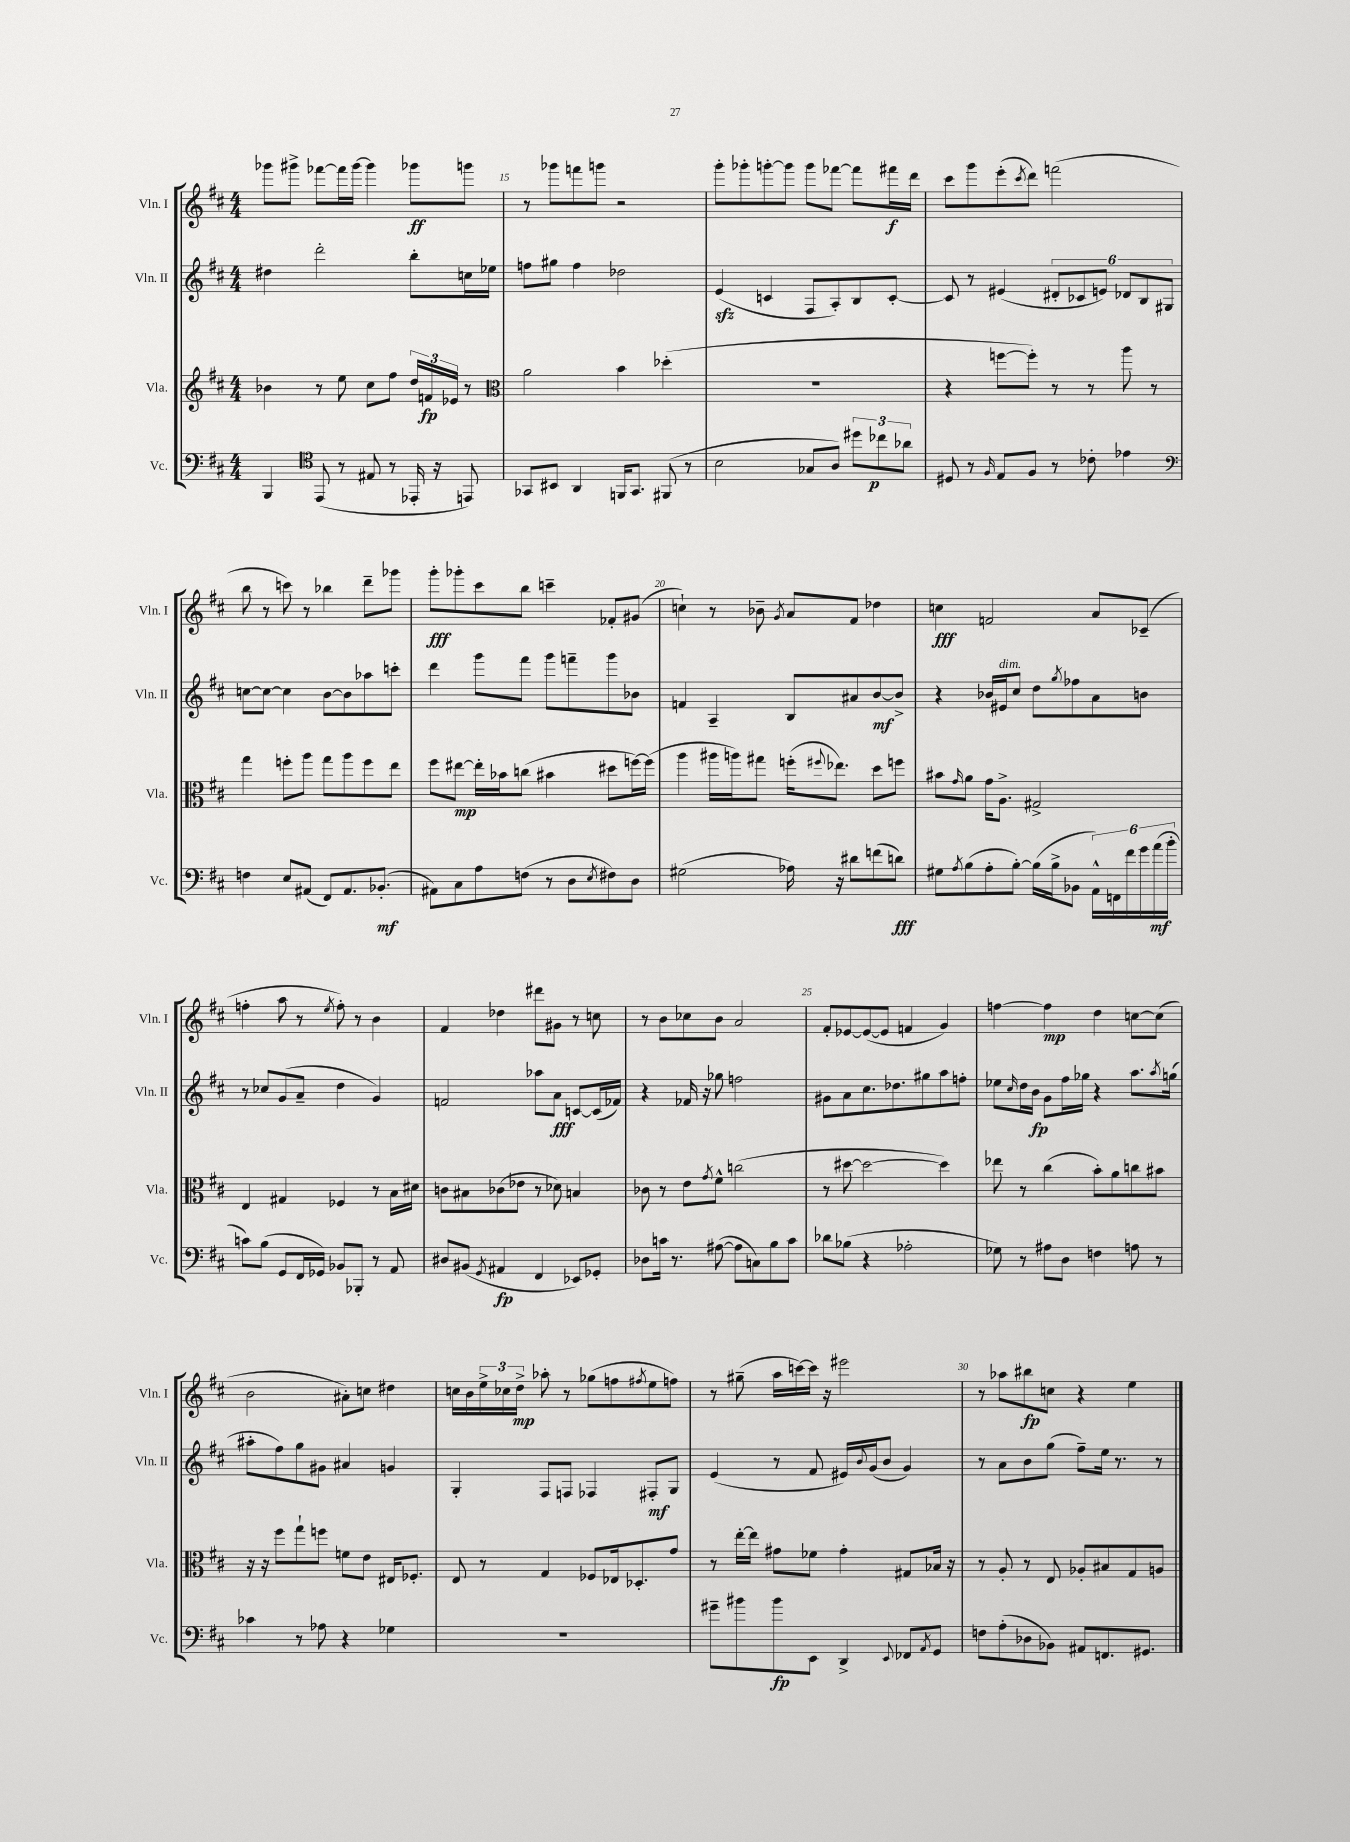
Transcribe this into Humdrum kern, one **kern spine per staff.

**kern	**kern	**kern	**kern
*staff4	*staff3	*staff2	*staff1
*clefF4	*clefG2	*clefG2	*clefG2
*k[f#c#]	*k[f#c#]	*k[f#c#]	*k[f#c#]
*M4/4	*M4/4	*M4/4	*M4/4
4BBB	4b-	4dd#	8ggg-
.	.	.	8ggg#^
*clefC4	*	*	*
(8EE	8r	2ddd'	[8fff-
8r	8ee	.	16fff-]
.	.	.	[16ggg#
8E#	8cc#	.	4ggg#]
8r	8ff#	.	.
16EE-'	24dd	8bb'	8ggg-
.	24f	.	.
16r	.	.	.
.	24e-	.	.
8EE)	8r	16cc	8ggg
.	.	16ee-	.
=	=	=	=
*	*clefC3	*	*
8GG-	2a	8ff	8r
8BB#	.	8gg#	8ggg-
4AA	.	4ff	8fff
.	.	.	8ggg
16FF	4b	2dd-	2r
8.GG-	.	.	.
(8FF#	(4dd-'	.	.
8r	.	.	.
=	=	=	=
2B	1r	(4e	8ggg'
.	.	.	8ggg-'
.	.	4c	[8ggg'
.	.	.	8ggg]
8G-	.	8F#	8ggg
8A)	.	8A')	[8fff-
12dd#	.	8B	8fff-]
12cc-	.	.	.
.	.	[8c'	16fff#
12a-	.	.	.
.	.	.	16ddd
=	=	=	=
8D#	4r	8c]	8ccc#
8r	.	8r	8ggg
16qqF#	.	.	.
8E	[8ff	(4e#	(8eee'
.	.	.	8qccc#
8F#	8ff'])	.	8ddd)
8r	8r	12d#'	(2fff
.	.	12c-	.
8c-'	8r	.	.
.	.	12e)	.
4e-	8aa	12d-	.
.	.	12B	.
.	8r	.	.
.	.	12G#	.
=	=	=	=
*clefF4	*	*	*
4F	4gg	[8cc	8bb
.	.	8cc_	8r
8E	8ff'	4cc]	8ccc)
(8AA#	8aa	.	8r
8FF#)	8gg	[8b	4bb-
8.AA#	8aa	8b]	.
.	8ff	8aa-	8ddd~
(8.BB-'	.	.	.
.	8ee	8ccc'	8ggg-
=	=	=	=
8AA#)	8ff#	4ddd	8ggg'
8C#	[8ee#	.	8ggg-'
8A	16ee#']	8ggg	8ccc#
.	16b-	.	.
(8F	(8cc	8fff#	8bb
8r	4b#	8ggg	4ccc~
8D	.	8fff~	.
8qE	.	.	.
8F#)	8dd#	8ggg	8f-'
8D	[16ff)	8b-	(8g#
.	(16ff]	.	.
=	=	=	=
(2G#	4aa	4f	4cc`)
.	16aa#	4A~	8r
.	16aa)	.	.
.	8gg#	.	8b-~
.	.	.	8qg
16A-)	(16ff'	8B	8a
.	8qqff#	.	.
16r	8.ee-)	.	.
8d#	.	8a#	8f#
(8f	8dd	[8b	4dd-
8d)	8ff	8b^]	.
=	=	=	=
8G#	8b#	4r	4cc
8qA	16qqg	.	.
(8B	8a	.	.
8A'	16g	16b-	2f
.	8.A^	16e#	.
[8B')	.	8cc#	.
(16B]	2G#^	8dd	.
16B^	.	.	.
.	.	8qgg	.
8BB-	.	8ff-	.
24AA^^)	.	8a	8a
24FF	.	.	.
24f#	.	.	.
24g	.	8b	(8c-~
(24a	.	.	.
24b'	.	.	.
=	=	=	=
8c)	4E	8r	4ff'
(8B	.	8cc-	.
8GG	4G#	(8g	8aa
16FF#	.	8a~	8r
16GG-)	.	.	.
.	.	.	8qee
8BB-	4F-	4dd	8ff')
8BBB-'	.	.	8r
8r	8r	4g)	4b
8AA	16B	.	.
.	16d#	.	.
=	=	=	=
8D#	8c	2f	4f#
(8BB#	8B#	.	.
8qGG	.	.	.
4AA#	(8c-	.	4dd-
.	8e-	.	.
4FF#	8r	8aa-	8ddd#
.	8d-)	8a	8g#
8EE-)	4B	[8c	8r
8GG-'	.	(16c]	8cc
.	.	16f-)	.
=	=	=	=
8D-	8c-	4r	8r
16c	8r	.	8b
8.r	.	.	.
.	8e	16f-	8cc-
.	.	16r	.
.	8qg	.	.
([8A#	8f#^^	8gg-	8b
8A#]	(2cc	2ff	2a
8C)	.	.	.
8B	.	.	.
8c	.	.	.
=	=	=	=
8d-	8r	8g#	8f#'
(8B-	[8dd#	8a	[8e-
4r	2dd#_	8.cc#	(8e-_
.	.	.	8e-]
.	.	8.dd-	.
2A-'	.	.	4f
.	.	8gg#	.
.	4dd#])	8aa	4g)
.	.	8ff'	.
=	=	=	=
8G-)	8ee-	8ee-	[4ff
.	.	16qqcc#	.
8r	8r	16dd	.
.	.	16b	.
8A#	(4cc#	8g	4ff]
8D	.	16ff#	.
.	.	16gg-	.
4F	8b')	4r	4dd
.	8a	.	.
8A	8cc	8.aa	[8cc
8r	8b#	.	(8cc]
.	.	8qaa	.
.	.	(16gg	.
=	=	=	=
4c-	16r	8aa#'	2b
.	16r	.	.
.	8ff#	8ff#)	.
8r	8gg`	8gg	.
8A-	8ff	8g#	.
4r	8f	4a#	8a#')
.	8e	.	8cc
4G-	16E#	4g	4dd#
.	8.F-'	.	.
=	=	=	=
1r	8E	4G'	16cc
.	.	.	16b
.	8r	.	24ee^
.	.	.	24cc-
.	.	.	24dd^
.	4G	8F#	8aa-'
.	.	8F	8r
.	8F-	4F-	(8gg-
.	16E-	.	8ff
.	8.D-'	.	.
.	.	.	8qff#
.	.	8F#'	8ee
.	8g	8G	8ff)
=	=	=	=
8g#~	8r	(4e	8r
8b#	[16ee'	.	(8gg#~
.	16ee]	.	.
8b#	8g#	8r	16aa
.	.	.	[16ccc)
8EE	8f-	8f#	16ccc]
.	.	.	16r
4DD^	4g#'	16e#)	2eee#
.	.	8qqb	.
.	.	(16g	.
.	.	8b	.
8qqEE	.	.	.
8FF-	8G#	4g)	.
8qAA	.	.	.
8GG	16B-	.	.
.	16r	.	.
=	=	=	=
8F	8r	8r	8r
(8A'	8A'	8a	8aa-
8D-	8r	8b	8bb#
8BB-)	8E	(8gg	8cc
8AA#	8A-'	8ff#~)	4r
8.FF	8B#	16ee	.
.	.	8.r	.
.	8G	.	4ee
8.GG#	.	.	.
.	8A	8r	.
==	==	==	==
*-	*-	*-	*-
